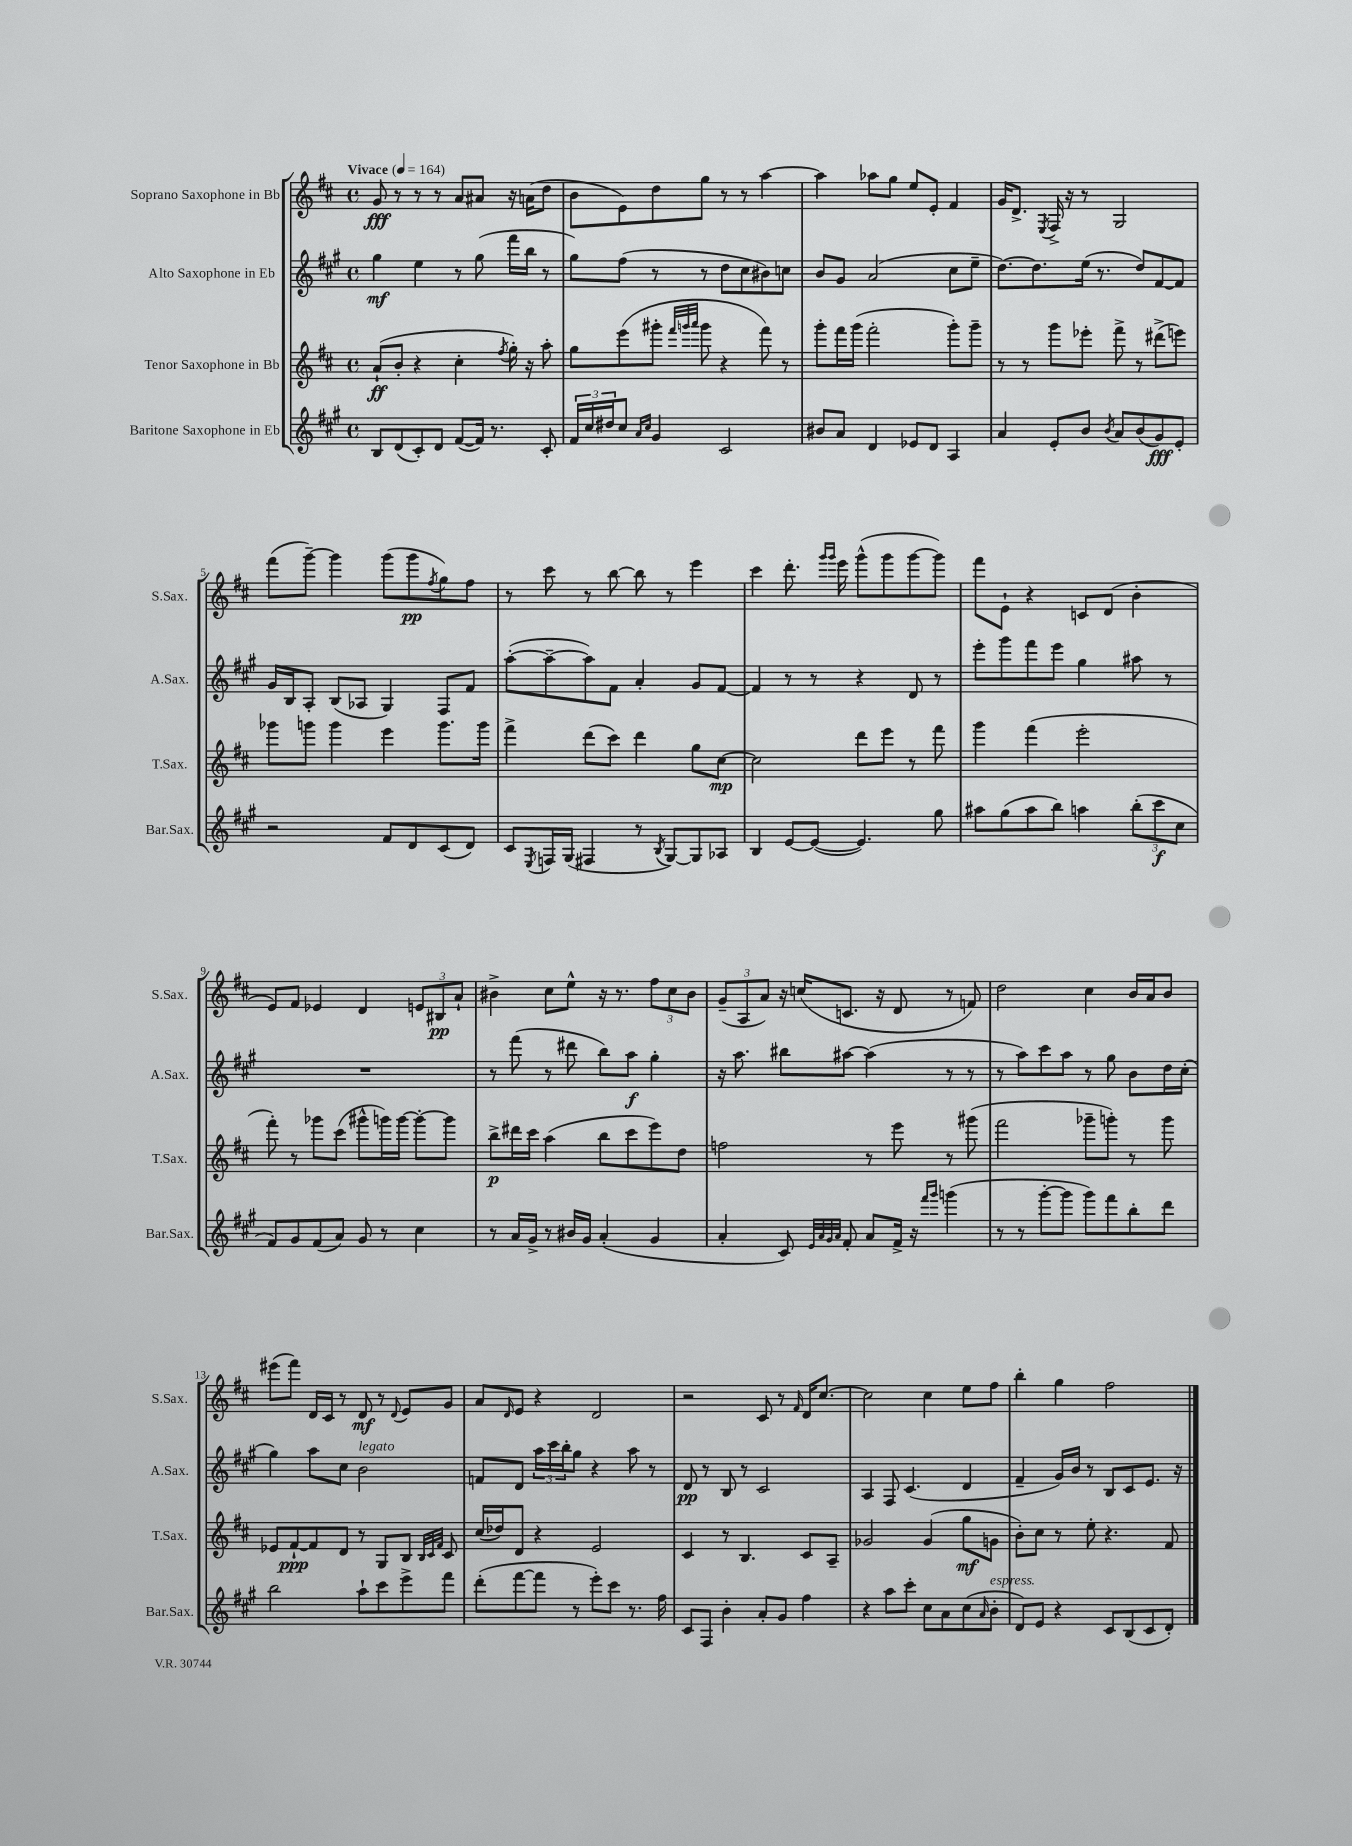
<<
\new StaffGroup <<
\new Staff = "s0" \with { instrumentName = "Soprano Saxophone in Bb" shortInstrumentName = "S.Sax." } {
    \clef treble \key d \major \defaultTimeSignature \time 4/4 \tempo "Vivace" 4 = 164
    g'8\fff r8 r8 r8 a'8 ais'8 r16 a'16( d''8 |
    b'8 e'8) d''8 g''8 r8 r8 a''4~ |
    a''4 aes''8 g''8 e''8 e'8-. fis'4 |
    g'16 d'8.-> \acciaccatura { e8 } fis16-> r16 r8 g2 |
    fis'''8( g'''8~--) g'''4 g'''8( g'''8\pp \acciaccatura { fis''8 } g''8) fis''8 |
    r8 cis'''8 r8 b''8~ b''8 r8 e'''4 |
    cis'''4 d'''8.-. \grace { g'''16 g'''16 } e'''16 g'''8-^( g'''8 g'''8~ g'''8) |
    fis'''8 e'8-! r4 c'8 d'8( b'4-. |
    e'8) fis'8 ees'4 d'4 \tuplet 3/2 { e'8 bis8\pp a'8-! } |
    bis'4-> cis''8 e''8-^ r16 r8. \tuplet 3/2 { fis''8 cis''8 bis'8 } |
    \tuplet 3/2 { g'8--( a8 a'8) } r16 c''16( c'8. r16 d'8 r8 f'8) |
    d''2 cis''4 b'16 a'16 b'8 |
    eis'''8( fis'''8) d'16 cis'16 r8 d'8\mf r8 \appoggiatura { d'8 } e'8 g'8 |
    a'8 \grace { d'16 } e'8 r4 d'2 |
    r2 cis'8 r8 \grace { fis'16 } d'16 cis''8.~ |
    cis''2 cis''4 e''8 fis''8 |
    b''4-. g''4 fis''2 \bar "|." |
}
\new Staff = "s1" \with { instrumentName = "Alto Saxophone in Eb" shortInstrumentName = "A.Sax." } {
    \clef treble \key a \major \defaultTimeSignature \time 4/4
    gis''4\mf e''4 r8 gis''8( fis'''16 b''16 r8 |
    gis''8) fis''8( r8 r8 d''8 cis''8 bis'8) c''8 |
    b'8 gis'8 a'2( cis''8 e''8-- |
    d''8.~) d''8. e''16( r8. d''8) fis'8~ fis'8 |
    gis'16 b16 a8-. b8( aes8 gis4) fis8 fis'8 |
    a''8~-.( a''8~-- a''8) fis'8 a'4-. gis'8 fis'8~ |
    fis'4 r8 r8 r4 d'8 r8 |
    e'''8-. gis'''8 fis'''8 e'''8 gis''4 ais''8 r8 |
    R1 |
    r8 fis'''8( r8 dis'''8 b''8) a''8\f gis''4-. |
    r16 a''8. bis''8 ais''8~ ais''4( r8 r8 |
    r8 a''8) cis'''8 a''8 r8 gis''8 b'8 d''16 cis''16-.( |
    gis''4) a''8 cis''8 b'2^\markup { \italic "legato" } |
    f'8 d'8 \tuplet 3/2 { a''16 cis'''16 b''16-. } gis''8 r4 a''8 r8 |
    d'8\pp r8 b8 r8 cis'2 |
    a4 fis8 cis'4.( d'4 |
    fis'4-- gis'16) b'16 r8 b8 cis'8 e'8. r16 \bar "|." |
}
\new Staff = "s2" \with { instrumentName = "Tenor Saxophone in Bb" shortInstrumentName = "T.Sax." } {
    \clef treble \key d \major \defaultTimeSignature \time 4/4
    a'8-!\ff( b'8-. r4 cis''4-. \acciaccatura { fis''8 } g''16-.) r16 a''8-. |
    g''8 e'''8( gis'''8-. \grace { fis'''32 g'''32 a'''32 } g'''8 r4 fis'''8) r8 |
    g'''8-. fis'''16 g'''16( fis'''2-. g'''8-.) g'''8-- |
    r8 r8 g'''8 ees'''8-. fis'''8-> r8 dis'''8->( e'''8) |
    ges'''8 g'''8 g'''4 e'''4 g'''8. g'''16 |
    fis'''4-> d'''8( cis'''8) d'''4 g''8 cis''8~\mp |
    cis''2 d'''8 e'''8 r8 fis'''8 |
    g'''4 fis'''4( e'''2-. |
    fis'''8-.) r8 ges'''8 cis'''8( gis'''8-^ g'''16) g'''16~ g'''8~-. g'''8 |
    b''8->\p dis'''16 cis'''16 a''4( b''8 cis'''8 e'''8) d''8 |
    f''2 r8 e'''8 r8 gis'''8( |
    fis'''2 ges'''8-- g'''8-.) r8 g'''8 |
    ees'8 fis'8~-!\ppp fis'8 d'8 r8 g8 b8 \grace { b32 cis'32 fis'32 } cis'8 |
    cis''16( des''16) d'8 r4 e'2 |
    cis'4 r8 b4. cis'8 a8-- |
    ges'2 ges'4( g''8\mf g'8 |
    b'8-.) cis''8 r8 e''8-. r4. fis'8 \bar "|." |
}
\new Staff = "s3" \with { instrumentName = "Baritone Saxophone in Eb" shortInstrumentName = "Bar.Sax." } {
    \clef treble \key a \major \defaultTimeSignature \time 4/4
    b8 d'8( cis'8-.) d'8 fis'8~( fis'16) r8. cis'8-. |
    \tuplet 3/2 { fis'16 cis''16 dis''16 } cis''8 \grace { a'16 cis''16 } gis'4 cis'2 |
    bis'8 a'8 d'4 ees'8 d'8 a4 |
    a'4 e'8-. b'8 \acciaccatura { b'8 } a'8 b'8( gis'8\fff) e'8-. |
    r2 fis'8 d'8 cis'8( d'8) |
    cis'8 \acciaccatura { e8 } f16 gis16( fis4 r8 \acciaccatura { b8 } gis8~) gis8 aes8 |
    b4 e'8~ e'8~( e'4.) gis''8 |
    ais''8 gis''8( ais''8 b''8) a''4 \tuplet 3/2 { b''8-.( cis'''8\f cis''8 } |
    fis'8) gis'8 fis'8( a'8) gis'8 r8 cis''4 |
    r8 a'16 gis'16-> r8 bis'16 gis'16 a'4-.( gis'4 |
    a'4-. cis'8) \grace { e'32 a'32 gis'32 a'32 } fis'8-. a'8 fis'16-> r16 \grace { fis'''16 gis'''16 } g'''4( |
    r8 r8 gis'''8~-. gis'''8 gis'''8) fis'''8 b''8-. d'''8 |
    b''2 a''8-! cis'''8 e'''8-> fis'''8 |
    d'''8-.( fis'''8~ fis'''8 r8 e'''8-.) cis'''8 r8. fis''16 |
    cis'8 fis8 b'4-. a'8-. gis'8 fis''4 |
    r4 a''8 cis'''8-. cis''8 a'8 cis''8( \grace { a'16 } b'8-.^\markup { \italic "espress." } |
    d'8) e'8 r4 cis'8 b8( cis'8 d'8-.) \bar "|." |
}
>>
>>
